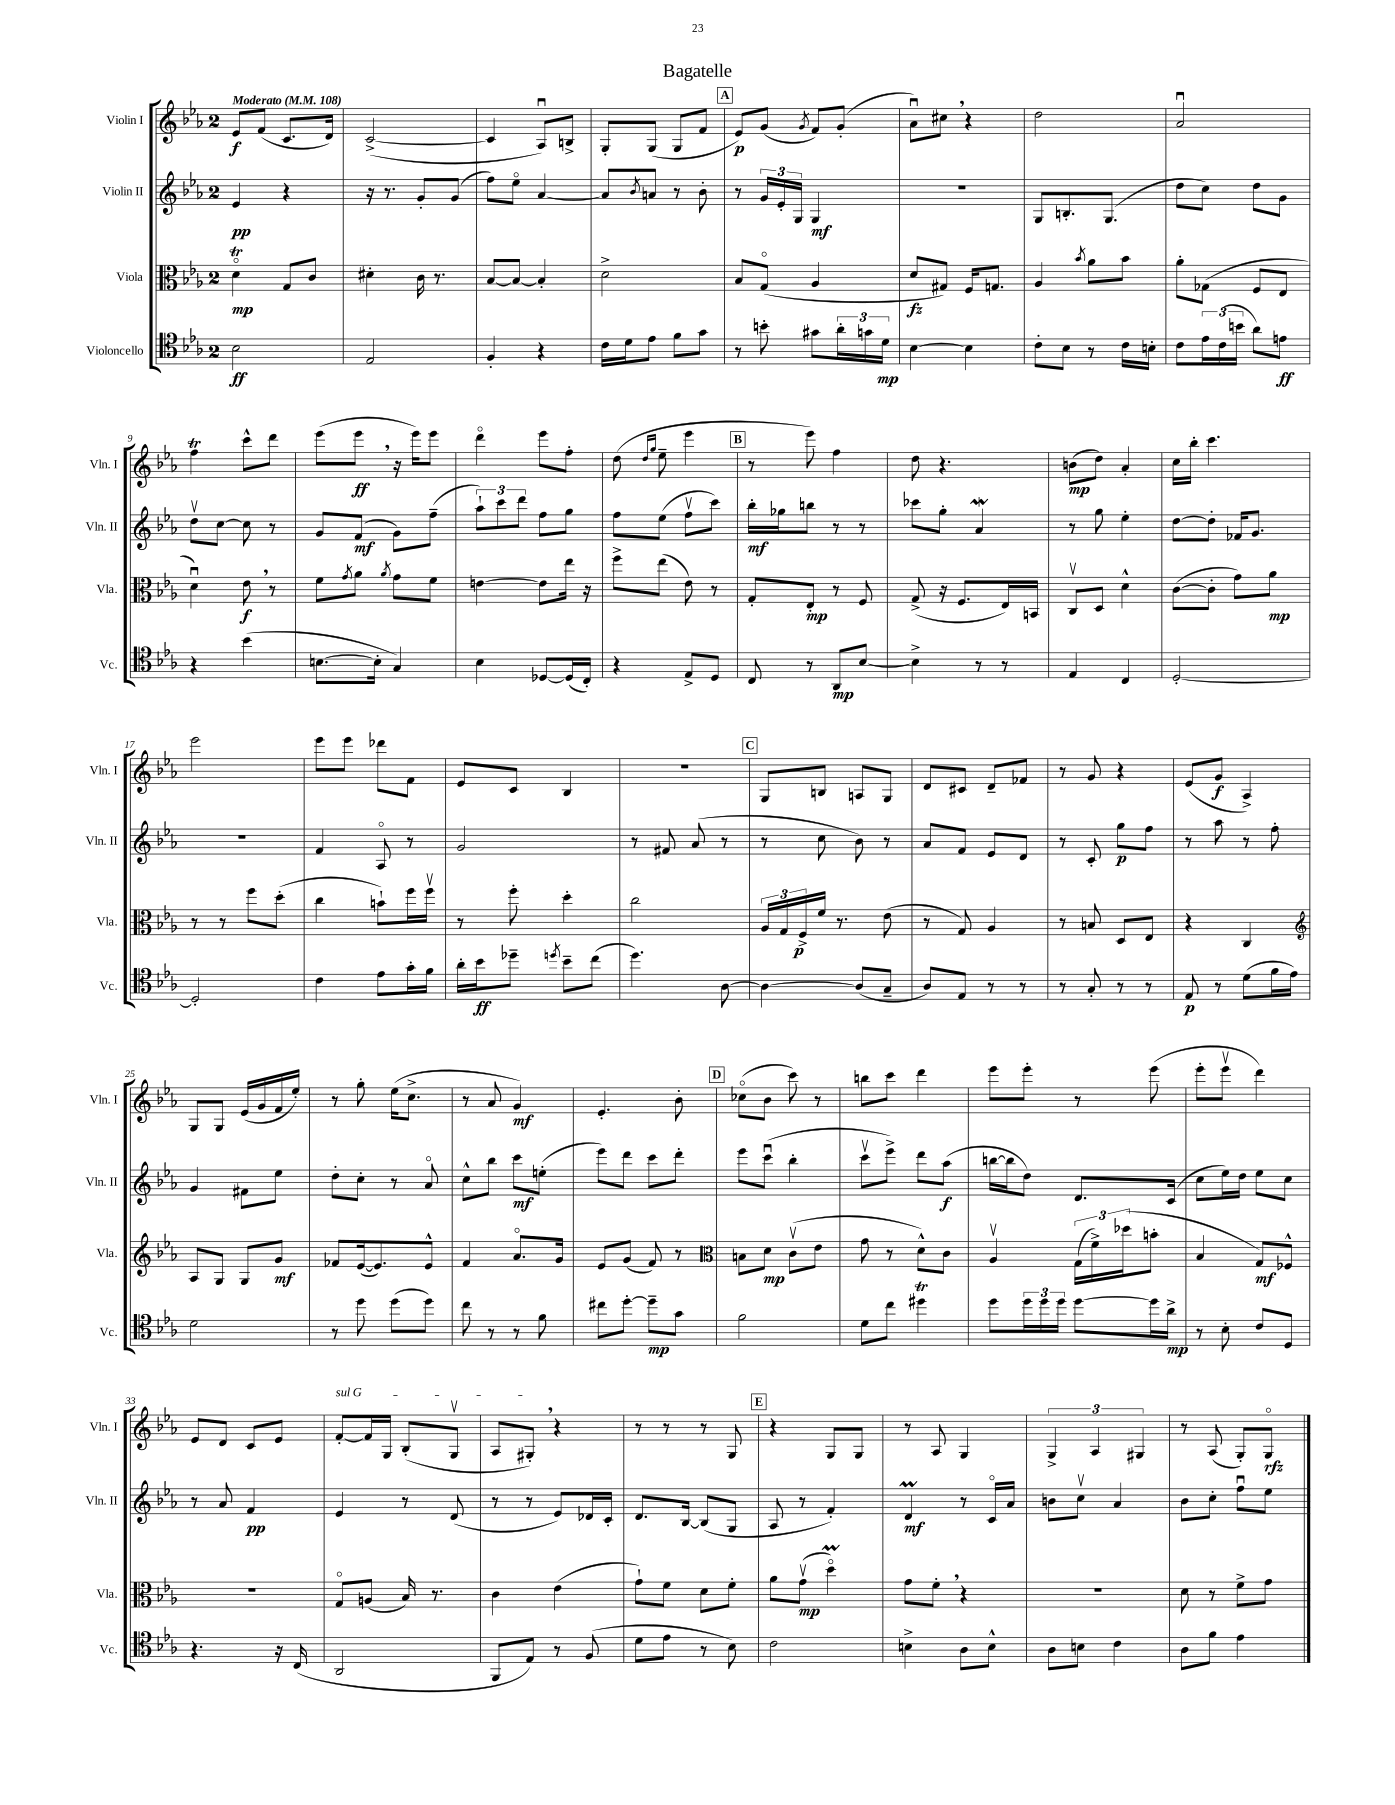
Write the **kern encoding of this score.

**kern	**kern	**kern	**kern
*staff4	*staff3	*staff2	*staff1
*clefC4	*clefC3	*clefG2	*clefG2
*k[b-e-a-]	*k[b-e-a-]	*k[b-e-a-]	*k[b-e-a-]
*M2/4	*M2/4	*M2/4	*M2/4
*MM108	*MM108	*MM108	*MM108
2B-	4do	4e-	8e-
.	.	.	(8f
.	8G	4r	8.c
.	8c	.	.
.	.	.	16d)
=	=	=	=
2E-	4d#'	16r	([2c^
.	.	8.r	.
.	16c	8g'	.
.	8.r	.	.
.	.	(8g	.
=	=	=	=
4F'	[8B-	8ff)	4c]
.	8B-_	8ee-o	.
4r	4B-']	[4a-	8A-u)
.	.	.	8B^
=	=	=	=
16c	2d^	8a-]	8G'
16d	.	.	.
.	.	8qb-	.
8e-	.	8a	(8G
8f	.	8r	8G
8g	.	8b-'	8f
=	=	=	=
8r	8B-	8r	8e-)
8b'	(8Go	24g	(8g
.	.	24e-'	.
.	.	24G	.
.	.	.	8qg
8g#	4A-	4G	8f)
24a-'	.	.	(8g'
24g	.	.	.
24d	.	.	.
=	=	=	=
[4B-	8d	2r	8a-u)
.	8G#)	.	8cc#
4B-]	16F	.	4r
.	8.G	.	.
=	=	=	=
8c'	4A-	8G	2dd
8B-	.	8.B'	.
.	8qb-	.	.
8r	8a-	.	.
.	.	(8.G	.
16c	8b-	.	.
16B'	.	.	.
=	=	=	=
8c	8a-'	8dd	2a-u
24e-	(8G-	8cc)	.
(24c	.	.	.
24b	.	.	.
8a-)	8F	8dd	.
8e	8E-	8g	.
=	=	=	=
4r	4du)	8ddv	4ff
.	.	[8cc	.
(4b-	8e-	8cc]	8ccc^^
.	8r	8r	8ddd
=	=	=	=
[8.B	8f	8g	(8eee-
.	8qg	.	.
.	8a-	(8f	8eee-
16B']	.	.	.
.	8qa-	.	.
4G)	8g	8g)	16r
.	.	.	16eee-)
.	8f	(8ff~	8eee-
=	=	=	=
4B-	[4e	12aa-`)	4dddo
.	.	12ccc	.
.	.	12ddd	.
[8D-	8e]	8ff	8eee-
(16D-]	16ee-	8gg	8ff'
16C')	16r	.	.
=	=	=	=
4r	8ff^	8ff	(8dd
.	.	.	16qqdd
.	.	.	16qqgg
.	(8ee-	(8ee-	8ee-~
8E-^	8e-)	8ffv	4eee-
8D	8r	8ccc)	.
=	=	=	=
8C	8G'	16bb-'	8r
.	.	16gg-	.
8r	8E-'	8bb	8eee-)
8AA-	8r	8r	4ff
[8B-	8F	8r	.
=	=	=	=
4B-^]	(8G^	8ccc-	8dd
.	16r	8gg'	4.r
.	8.F	.	.
8r	.	4a-	.
8r	16E-)	.	.
.	16BB	.	.
=	=	=	=
4E-	8Cv	8r	(8b
.	8D	8gg	8dd)
4C	4d^^	4ee-'	4a-'
=	=	=	=
[2D'	([8c	[8dd	16cc
.	.	.	16bb-'
.	8c']	8dd']	4.ccc
.	8g)	16f-	.
.	.	8.g	.
.	8a-	.	.
=	=	=	=
2D']	8r	2r	2eee-
.	8r	.	.
.	8ff	.	.
.	(8dd'	.	.
=	=	=	=
4c	4cc	4f	8eee-
.	.	.	8eee-
8e-	8b`)	8A-o	8ddd-
16g'	16ff	8r	8f
16f	16ffv	.	.
=	=	=	=
16a-'	8r	2g	8e-
16b-	.	.	.
8dd-~	8ff'	.	8c
8qdd	.	.	.
8b-~	4dd'	.	4B-
(8cc	.	.	.
=	=	=	=
4.dd)	2cc	8r	2r
.	.	8f#	.
.	.	(8a-	.
[8A-	.	8r	.
=	=	=	=
4A-_	24A-	8r	8G
.	24G	.	.
.	24F^	.	.
.	16f	8cc	8B
.	8.r	.	.
(8A-]	.	8b-)	8A
8G~	(8e-	8r	8G
=	=	=	=
8A-)	8r	8a-	8d
8E-	8G)	8f	8c#
8r	4A-	8e-	8d~
8r	.	8d	8f-
=	=	=	=
8r	8r	8r	8r
8G'	8B	8c'	8g
8r	8D	8gg	4r
8r	8E-	8ff	.
=	=	=	=
8E-	4r	8r	(8e-
8r	.	8aa-	8g
(8d	4C	8r	4A-^)
16f	.	8ff'	.
16e-)	.	.	.
=	=	=	=
*	*clefG2	*	*
2d	8A-	4g	8G
.	8G	.	8G
.	8G	8f#	(16e-
.	.	.	16g
.	8g	8ee-	16f
.	.	.	16ee-')
=	=	=	=
8r	8f-	8dd'	8r
8dd	([16e-	8cc'	8gg'
.	8.e-])	.	.
(8dd	.	8r	(16ee-
.	.	.	8.cc^
8dd)	8e-^^	8a-o	.
=	=	=	=
8cc	4f	8cc^^	8r
8r	.	8bb-	8a-
8r	8.a-o	8ccc	4g)
8f	.	(8ee'	.
.	16g	.	.
=	=	=	=
8cc#	8e-	8eee-)	4.e-'
[8dd'	(8g	8ddd	.
8dd~]	8f)	8ccc	.
8g	8r	8ddd'	8b-'
=	=	=	=
*	*clefC3	*	*
2f	8B	8eee-	(8cc-o
.	8d	(8cccu	8b-
.	(8cv	4bb-'	8ccc)
.	8e-	.	8r
=	=	=	=
8d	8g	8cccv	8bb
8cc	8r	8eee-^)	8ccc
4dd#	8d^^)	8ddd	4ddd
.	8c	(8aa-	.
=	=	=	=
8dd	4A-v	[16bb	8eee-
.	.	16bb]	.
24dd	.	8dd)	8eee-'
24dd	.	.	.
24dd	.	.	.
[8dd	(24G	8.d	8r
.	24f^)	.	.
.	(24dd-	.	.
16dd]	8b'	.	(8eee-
16a-^	.	(16c	.
=	=	=	=
8r	4B-	8cc	8eee-'
8B-'	.	16ee-)	8eee-v
.	.	16dd	.
8c	8G)	8ee-	4ddd)
8D	8F-^^	8cc	.
=	=	=	=
4.r	2r	8r	8e-
.	.	8a-	8d
.	.	4f	8c
16r	.	.	8e-
(16C	.	.	.
=	=	=	=
2AA-	8Go	4e-	[8f'
.	(8A	.	16f]
.	.	.	16G
.	16B-)	8r	(8B-'
.	8.r	.	.
.	.	(8d	8Gv
=	=	=	=
8FF	4c	8r	8A-
8E-)	.	8r	8G#')
8r	(4e-	8e-)	4r
(8F	.	16d-	.
.	.	16c'	.
=	=	=	=
8d	8g`)	8.d	8r
8e-	8f	.	8r
.	.	[16B-	.
8r	8d	(8B-]	8r
8B-)	8f'	8G	8G
=	=	=	=
2c	8a-	8A-	4r
.	(8gv	8r	.
.	4ddo)	4f')	8G
.	.	.	8G
=	=	=	=
4B^	8g	4d	8r
.	8f'	.	8A-
8A-	4r	8r	4G
8B^^	.	16co	.
.	.	16a-	.
=	=	=	=
8A-	2r	8b	6G^
8B	.	8ccv	.
.	.	.	6A-
4c	.	4a-	.
.	.	.	6G#
=	=	=	=
8A-	8d	8b-	8r
8f	8r	8cc'	(8A-
4e-	8f^	8ffu	8G')
.	8g	8ee-	8Go
==	==	==	==
*-	*-	*-	*-
